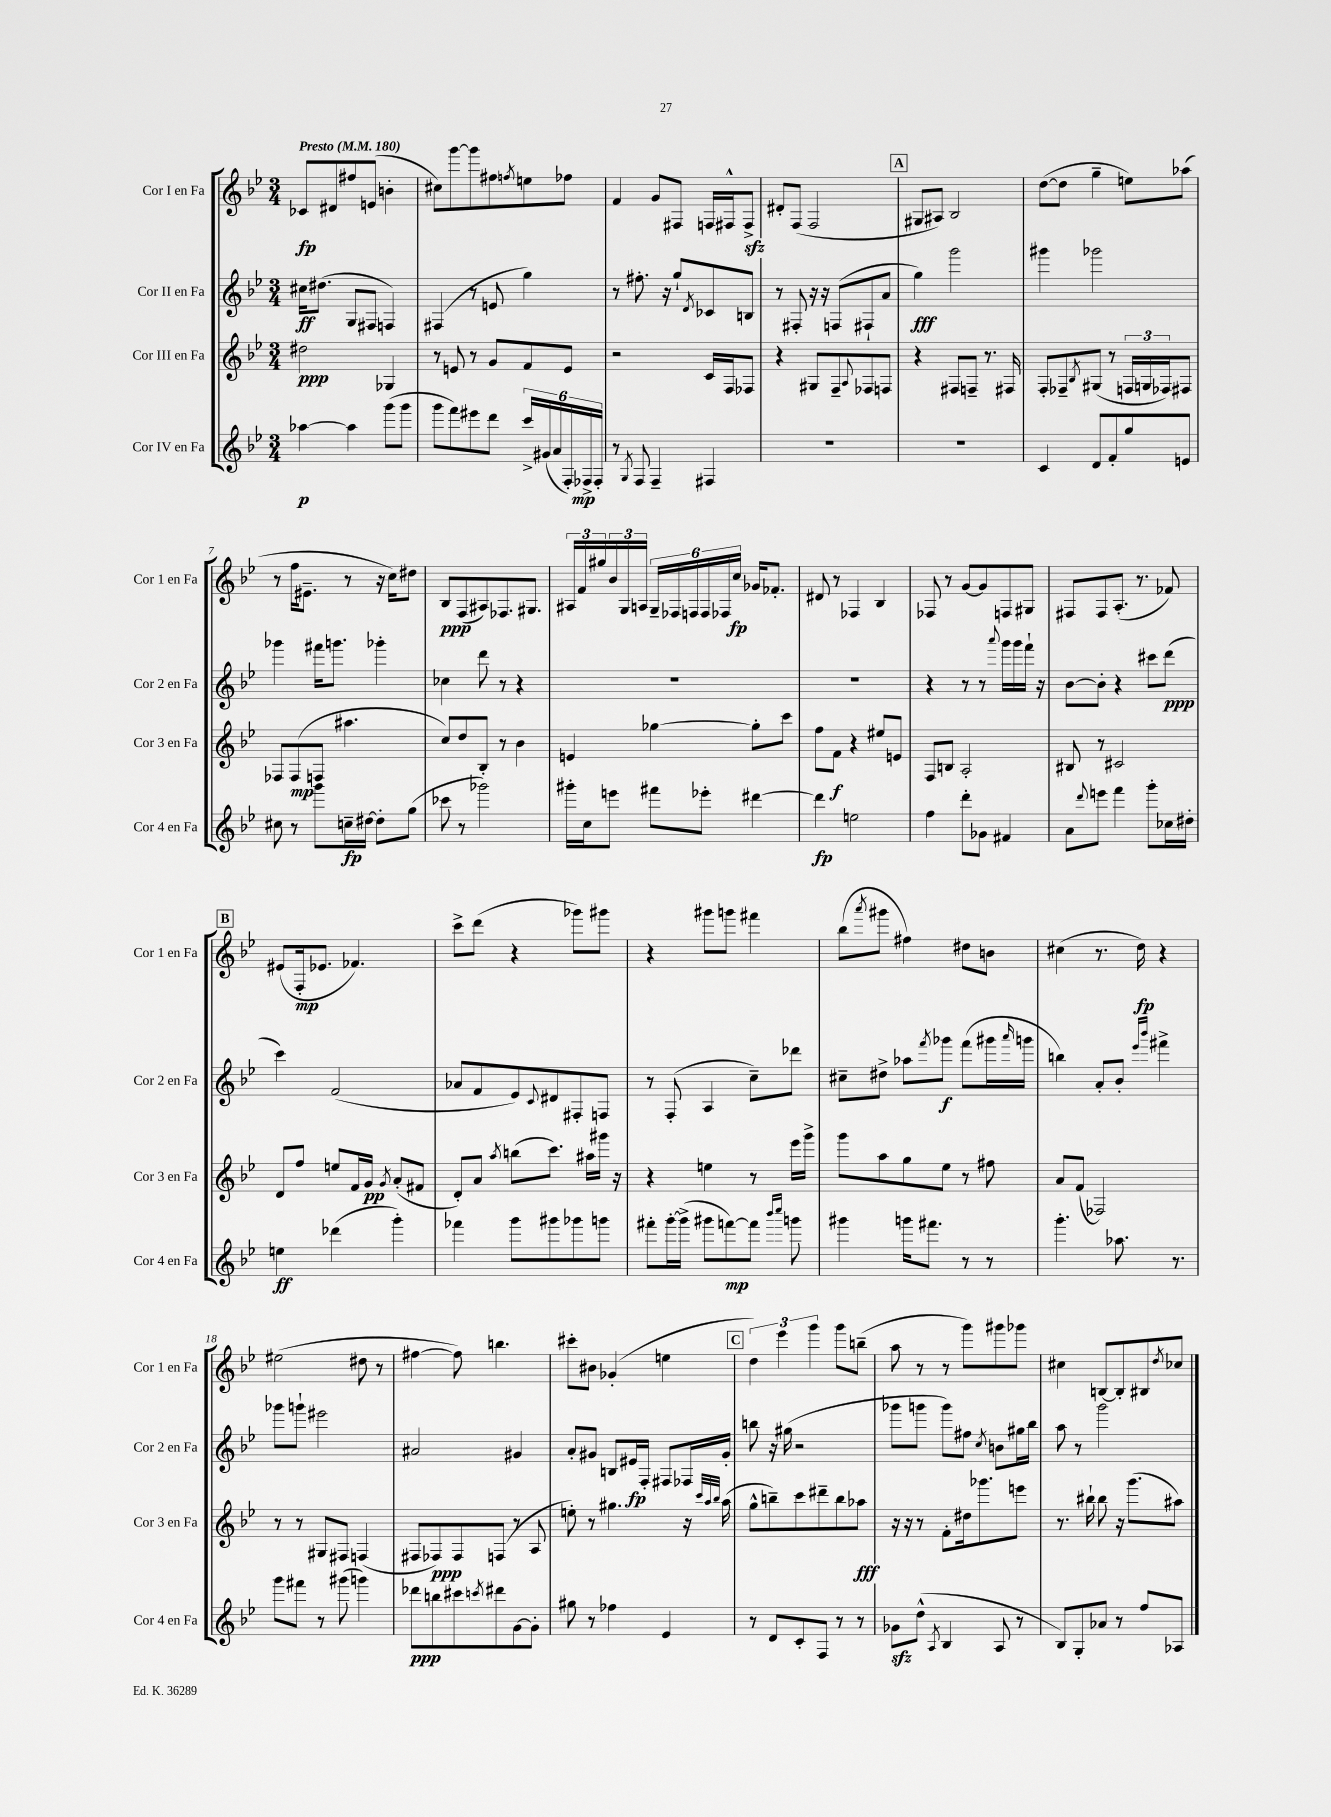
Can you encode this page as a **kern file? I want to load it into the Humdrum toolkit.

**kern	**kern	**kern	**kern
*staff4	*staff3	*staff2	*staff1
*clefG2	*clefG2	*clefG2	*clefG2
*k[b-e-]	*k[b-e-]	*k[b-e-]	*k[b-e-]
*M3/4	*M3/4	*M3/4	*M3/4
*MM180	*MM180	*MM180	*MM180
[4aa-	2dd#	16cc#	8c-
.	.	(8.dd#	.
.	.	.	8d#
4aa-]	.	8G	8ff#
.	.	8F#	(8e
(8ggg	4G-	4F)	4b'
8ggg	.	.	.
=	=	=	=
8ggg	8r	(4F#	8cc#)
8fff)	8e	.	[8ggg
8eee#	8r	8r	8ggg]
8ddd	8g	8e	8ff#
.	.	.	8qff
24ccc^	8f	4gg)	8ee
(24g#	.	.	.
24a	.	.	.
24F')	8e	.	8ff-
24F-^	.	.	.
24F-'	.	.	.
=	=	=	=
8r	2r	8r	4f
8qG	.	.	.
8F	.	8.ff#'	.
4F~	.	.	8g
.	.	16r	.
.	.	8gg`	8F#
.	.	8qd	.
4F#	16c	8c-	16F
.	16F	.	16F#^^
.	8F-	8B	8F#^
=	=	=	=
2.r	4r	8r	8d#'
.	.	8F#'	(8F
.	8G#	16r	2F
.	.	16r	.
.	8F~	(8F	.
.	8qqA	.	.
.	8F-	8F#`	.
.	8F	8a	.
=	=	=	=
2.r	4r	4gg)	8G#
.	.	.	8A#)
.	8F#	2ggg	2B-
.	8F~	.	.
.	8.r	.	.
.	16F#	.	.
=	=	=	=
4c	8F'	4ggg#	([8dd
.	8F-~	.	8dd]
.	8qB-	.	.
8d	(8G#	2ggg-	4gg~
8f'	8r	.	.
8gg	24F	.	8ee)
.	24G	.	.
.	24F-)	.	.
8e	8F#	.	(8aa-
=	=	=	=
8cc#	8F-	4ggg-	8r
8r	(8F-	.	16ff
.	.	.	8.e#~
8ggg	8F	16fff#	.
.	.	8.ggg	.
16cc~	4.aa#	.	8r
[16dd#	.	.	.
8dd#']	.	4ggg-'	16r
.	.	.	16cc)
(8gg	.	.	8dd#
=	=	=	=
8ccc-	8cc)	4cc-	8B-
8r	8dd	.	(8F
2ggg-)	8B-'	8ddd	8A#)
.	8r	8r	8.F-
.	4b-	4r	.
.	.	.	8.G#
=	=	=	=
16ggg#'	4e	2.r	24A#
.	.	.	24f
16cc	.	.	.
.	.	.	24gg#
8eee	.	.	24b-
.	.	.	24G
.	.	.	24A
8fff#	[4gg-	.	24G~
.	.	.	24F-
.	.	.	24F
8eee-'	.	.	24F
.	.	.	24F-
.	.	.	24cc
[4ddd#	8gg-']	.	16g-
.	.	.	8.f-'
.	8ccc	.	.
=	=	=	=
4ddd#]	8ff	2.r	8d#
.	8f	.	8r
2ee	4r	.	4F-
.	8ee#	.	4B-
.	8e	.	.
=	=	=	=
4ff	8F	4r	8F-
.	8B	.	8r
8ddd'	2A'	8r	[8g
8g-	.	8r	8g]
.	.	8qqaaa	.
4f#	.	16ggg	8F
.	.	16ggg	.
.	.	16fff`	8G#
.	.	16r	.
=	=	=	=
8a	8B#	[8b-	8F#
8qqddd	.	.	.
8eee	8r	8b-']	8F#
4fff	2c#	4r	(8.A'
.	.	.	8.r
8ggg'	.	8ccc#	.
16cc-	.	(8ddd	8f-)
16dd#'	.	.	.
=	=	=	=
4ee	8d	4ccc)	(8e#
.	8ff	.	16F'
.	.	.	8.e-
(4ddd-	8ee	(2f	.
.	16f	.	4.f-)
.	16g	.	.
.	8qg	.	.
4ggg')	(8a'	.	.
.	8f#	.	.
=	=	=	=
4fff-	8d')	8a-	8ccc^
.	8a	8f	(8ddd
.	8qaa	.	.
8ggg	(8bb	8e-)	4r
.	.	8qqc	.
8ggg#	8.ccc)	8d#	.
8ggg-	.	8F#'	8ggg-)
.	16aa#	.	.
8ggg	16ggg#	8F	8ggg#
.	16r	.	.
=	=	=	=
8fff#'	4r	8r	4r
[16ggg'	.	(8F'	.
(16ggg^]	.	.	.
8ggg#	4ee	4A	8ggg#
[8fff)	.	.	8ggg
8fff]	8r	8cc~)	4fff#
16qqbbb-	.	.	.
16qqcccc	.	.	.
8ggg	16eee-	8ddd-	.
.	16ggg^	.	.
=	=	=	=
4ggg#	8ggg	8cc#~	(8bb-
.	.	.	8qaaa
.	8aa	8dd#^	8ggg#
16ggg	8gg	8aa-	4ff#)
8.fff#	.	.	.
.	.	8qfff	.
.	8ee-	8ggg-	.
8r	8r	(8fff	8dd#
8r	8ff#	16ggg#	8b
.	.	16qqaaa	.
.	.	16ggg	.
=	=	=	=
4.ggg'	8a	4bb)	(4cc#
.	(8f	.	.
.	2F-)	8a'	8.r
8.aa-	.	8b-'	.
.	.	.	16dd)
.	.	16qqeee-	.
.	.	16qqbbb-	.
.	.	4fff#^	4r
8.r	.	.	.
=	=	=	=
8ggg	8r	8ggg-	(2ee#
8fff#	8r	8ggg`	.
8r	8G#	2eee#	.
(8ggg#	8F#	.	.
4ggg)	(4F	.	8dd#
.	.	.	8r
=	=	=	=
8ddd-	8F#	2a#	[4ff#
8bb	8F-)	.	.
8ccc#	8F-	.	8ff#])
8qccc	.	.	.
8ddd#	(8F	.	4.bb
[8g	8r	4g#	.
8g']	8A	.	.
=	=	=	=
8gg#	8ee')	8a'	8ccc#'
8r	8r	8g#	8b#
4ff-	4.gg#	8B	(4g-'
.	.	16e#	.
.	.	16F'	.
4e-	.	8F#	4ee
.	16r	16F-	.
.	32qqccc	.	.
.	32qqaa	.	.
.	32qqbb-	.	.
.	(16aa	16g#'	.
=	=	=	=
8r	8gg^^	8bb	6dd)
8d	8bb~)	16r	.
.	.	.	6eee-
.	.	(16gg#	.
8c'	8ccc	2r	.
.	.	.	6ggg
8F	8ddd#~	.	.
8r	8bb	.	8ggg
8r	8aa-	.	(8bb~
=	=	=	=
8g-	16r	8ggg-	8aa
.	16r	.	.
(8dd^^	8r	8ggg	8r
8qA	.	.	.
4B-	8f'	8ggg)	8r
.	16dd#	8ff#	8ggg)
.	8.ggg-	.	.
.	.	8qcc	.
8A	.	8b	8ggg#
8r	8eee	16gg#	8ggg-
.	.	16bb-	.
=	=	=	=
8B-)	8.r	8aa	4cc#
8G'	.	8r	.
.	16bb#`	.	.
8a-	8bb#	2ggg	[8B
8r	16r	.	8B']
.	(8.ggg	.	.
8ff	.	.	8B#
.	.	.	8qdd
8A-	8aa#)	.	8cc-
==	==	==	==
*-	*-	*-	*-
